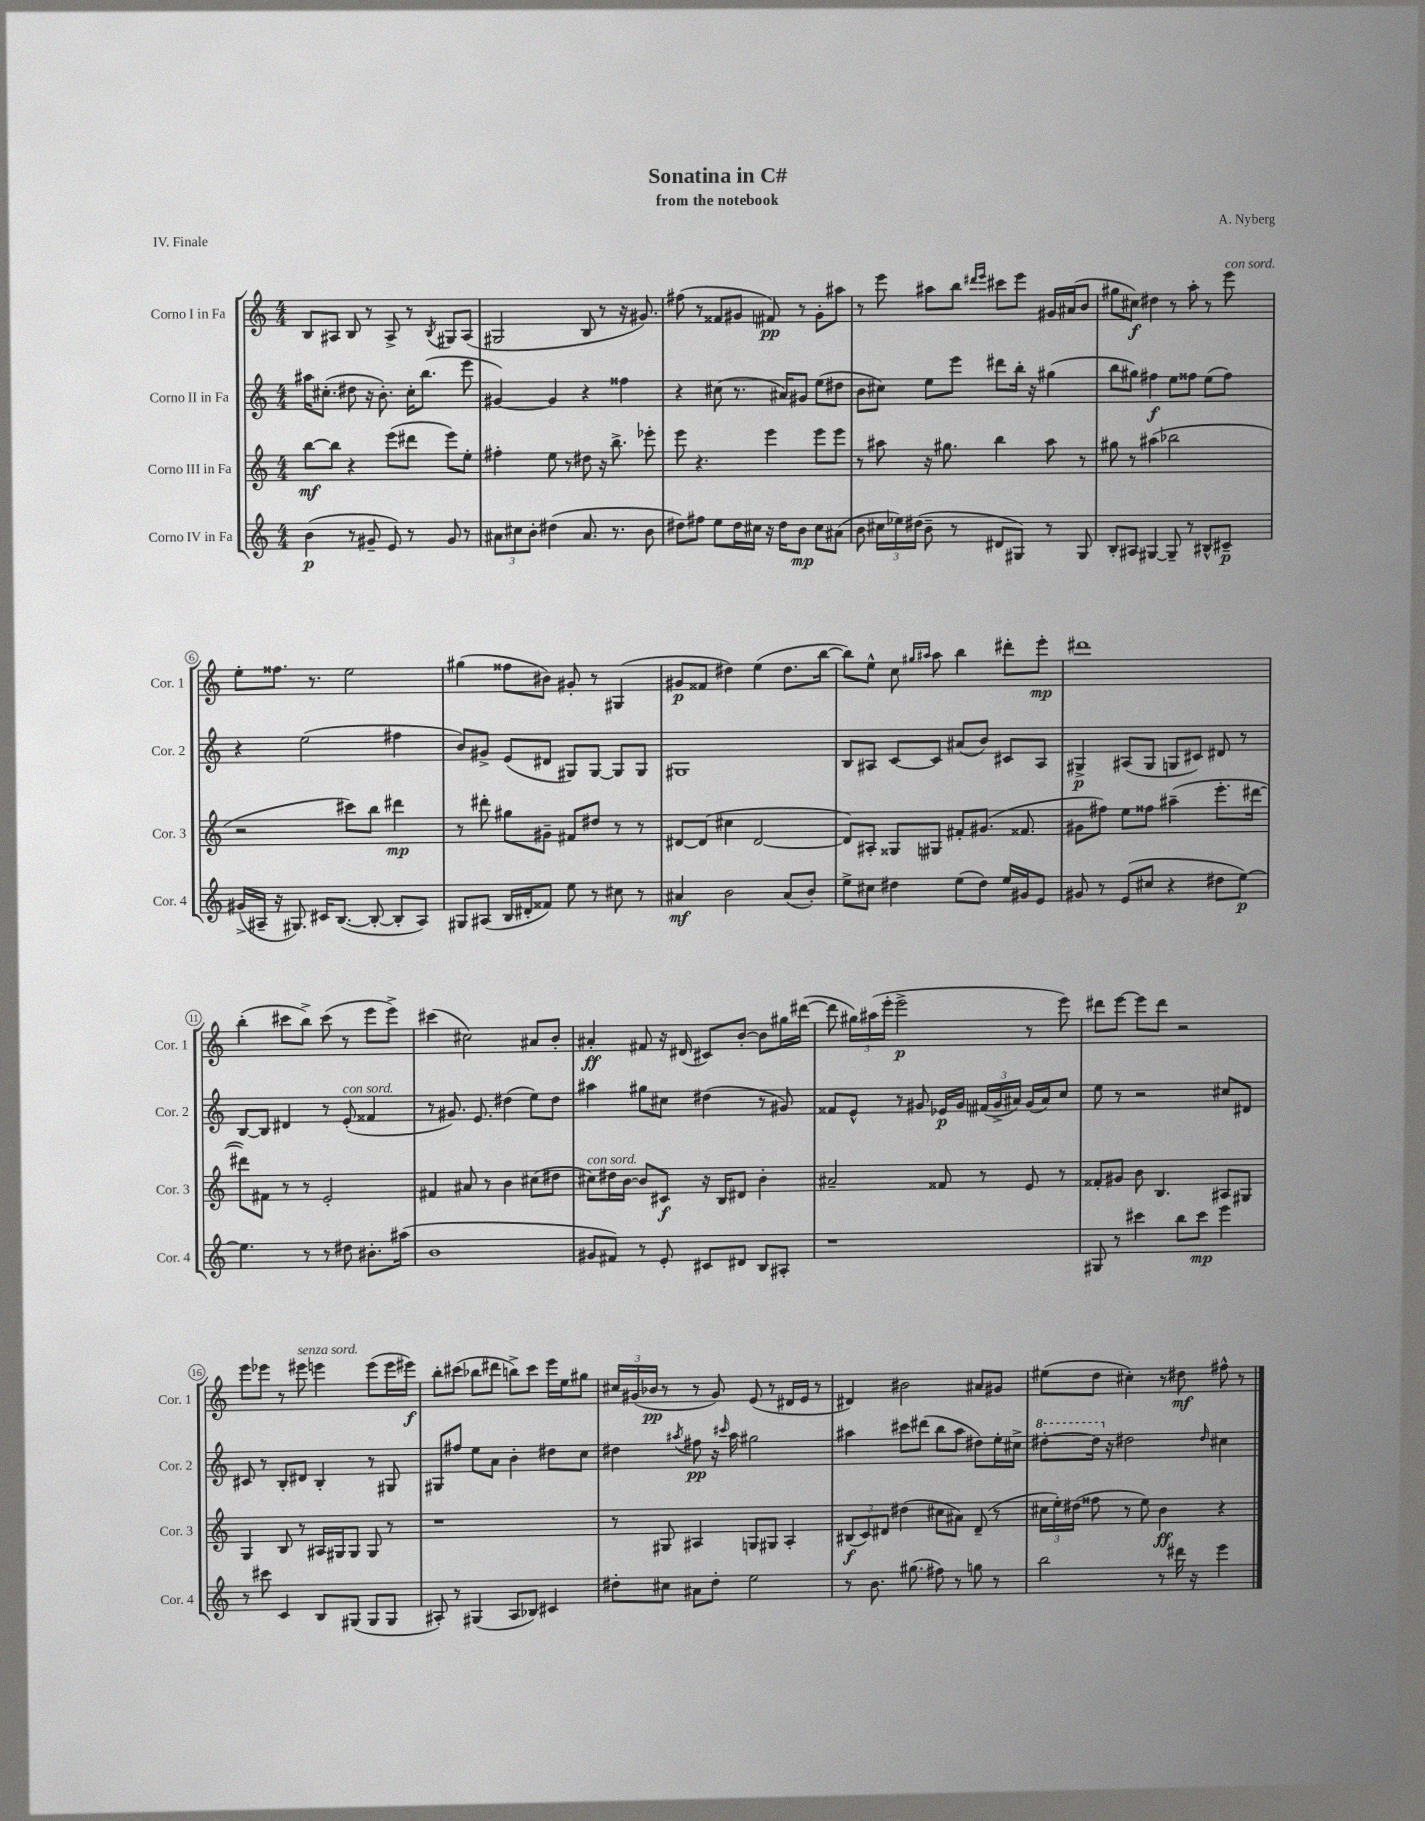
\header { title = "Sonatina in C#" composer = "A. Nyberg" subtitle = "from the notebook" piece = "IV. Finale" }
<<
\new StaffGroup <<
\new Staff = "s0" \with { instrumentName = "Corno I in Fa" shortInstrumentName = "Cor. 1" } {
    \clef treble \key c \major \numericTimeSignature \time 4/4
    \autoBeamOff b8[ ais8] b8 r8 ais8-> r8 \acciaccatura { b8 } gis8[ ais8]( |
    gis2 b8 r8 r16 gis'8.) |
    fis''8( r8 fisis'8[ gis'8] fis'8\pp) r8 gis'8[-. ais''8] |
    r8 e'''8 ais''8[ b''8] \grace { dis'''16[ e'''16] } cis'''8[ e'''8] gis'16[ ais'16( b'8] |
    gis''8[ cis''8]\f) dis''4 r8 a''8-. r8 e'''8^\markup { \italic "con sord." } |
    e''8[-. fisis''8.] r8. e''2 |
    gis''4( fisis''8[ bis'8]) gis'8-. r8 gis4( |
    gis'8[\p fisis'8] dis''4) e''4( dis''8.[ b''16]~ |
    b''8[) e''8]-^ c''8 \grace { gis''16[ ais''16] } ais''8 b''4 dis'''8[-. e'''8]-.\mp |
    dis'''1 |
    b''4-.( cis'''8[ b''8]->) cis'''8( r8 e'''8[ e'''8]->) |
    cis'''4( cis''2) ais'8[ b'8]-. |
    ais'4-.\ff fis'8 r16 dis'16( cis'8[) b'8]~-. b'8[ gis''16 dis'''16]~( |
    dis'''8 \tuplet 3/2 { gis''16[) ais''16( e'''16]-. } e'''2->\p r8 e'''8) |
    dis'''8[ e'''8]~ e'''8[ dis'''8] r2 |
    e'''8[ ees'''8] r8 eis'''8^\markup { \italic "senza sord." } e'''4 e'''8[( e'''16 eis'''16]\f) |
    b''8[-. cis'''8]( bes''8[ dis'''8] b''8[->) cis'''8] e'''16[ e''16 gis''8] |
    \tuplet 3/2 { cis''16[ gis'16( bes'16]\pp } r8 r8 gis'8) e'8( r8 dis'16[ e'16] r8 |
    dis'4) bis'2 ais'8[ gis'8] |
    eis''8[( d''8] cis''4-.) r8 dis''8\mf fis''8-^ r8 \bar "|." |
}
\new Staff = "s1" \with { instrumentName = "Corno II in Fa" shortInstrumentName = "Cor. 2" } {
    \clef treble \key c \major \numericTimeSignature \time 4/4
    \autoBeamOff ais''16[ cis''8.]-.( dis''8 r16 b'8.-.) cis''16[-. b''8.]( e'''8 |
    gis'4~) gis'4 r4 fisis''4 |
    r4 cis''8( r8. ais'16[) gis'8] e''8[( dis''8] |
    b'8[ cis''8]) e''8[ e'''8] dis'''8[ b''16]-. r16 gis''4( |
    b''8[ gis''8]) fis''4\f e''8[ fisis''8] e''8[( fisis''8]) |
    r4 e''2( fis''4 |
    b'8[) gis'8]-> e'8[( dis'8] gis8[) gis8]~ gis8[ gis8] |
    gis1 |
    b8[ ais8] c'8[~ c'8] ais'8[( b'8]) cis'8[ ais8] |
    gis4->\p ais8[( gis8] g8[ cis'8]) dis'8 r8 |
    b8[~ b8] dis'4 r8 e'8-.^\markup { \italic "con sord." }( fisis'4 |
    r8 gis'8.) e'8. dis''4( e''8[) dis''8] |
    ais''4 gis''8[ cis''8] dis''4( r8 gis'8) |
    fisis'8[ e'8]-^ r8 gis'8 ees'16[\p gis'16] \tuplet 3/2 { fis'16[( gis'16-> ais'16]) } gis'16[( ais'16) c''8] |
    e''8 r8 r2 cis''8[ dis'8] |
    cis'8 r8 b8[-. dis'8] b4-. r8 gis8 |
    gis8[ fis''8] e''8[ a'8] b'4-. dis''8[ c''8] |
    dis''4 \acciaccatura { ais''8 } fis''8\pp r16 \grace { cis'''16 } ais''16 gis''2 |
    ais''4 cis'''8[ dis'''8]( b''8[ ais''8] dis''8[) e''16-. cis''16]-> |
    \ottava #1 dis'''8[~-. dis'''16] \ottava #0 r16 dis''2 \grace { dis''16 } cis''4 \bar "|." |
}
\new Staff = "s2" \with { instrumentName = "Corno III in Fa" shortInstrumentName = "Cor. 3" } {
    \clef treble \key c \major \numericTimeSignature \time 4/4
    \autoBeamOff b''8[~\mf b''8] r4 e'''8[( dis'''8] e'''8[) e''8]-. |
    fis''4-. e''8 r8 dis''8 r16 b''8.-> ees'''8-. |
    e'''8 r4. e'''4 e'''8[ e'''8] |
    r8 ais''8 r16 gis''8. b''4 ais''8 r8 |
    gis''8 r8 ais''4( bes''2 |
    r2 cis'''8[) b''8] dis'''4\mp |
    r8 dis'''8-. gis''8[ gis'8]-- fis'8[ dis''8] r8 r8 |
    dis'8[~ dis'8]( cis''4 dis'2~ |
    dis'8[) ais8]-. gisis8[ gis8] fis'8[-. gis'8.]( fisis'8. |
    gis'8[ fis''8]) e''8[ fisis''8] ais''4--( e'''8.[-. dis'''16]~ |
    dis'''8[) fis'8] r8 r8 e'2-. |
    fis'4 ais'8 r8 b'4 cis''8[( dis''8] |
    cis''8[^\markup { \italic "con sord." }) dis''16 b'16]~ b'8[ cis'8]\f r16 b16[ dis'8] b'4-. |
    ais'2-- fisis'8 r8 e'8 r8 |
    fisis'8[-. gis'8] b'8 b4. ais8[ gis8] |
    g4 b8 r8 ais16[ gis16 gis8] gis8 r8 |
    r1 |
    r8 gis8 ais4 g8[ gis8] ais4-. |
    \tuplet 3/2 { bis8[\f( c'8) dis'8] } dis''4( cis''8[ ais'8]) dis'8--( r8 |
    \tuplet 3/2 { cis''16[ e''16-.) dis''16]( } fisis''8 r8 e''8) b'4\ff r4 \bar "|." |
}
\new Staff = "s3" \with { instrumentName = "Corno IV in Fa" shortInstrumentName = "Cor. 4" } {
    \clef treble \key c \major \numericTimeSignature \time 4/4
    \autoBeamOff b'4\p( r8 gis'8-- e'8) r8 gis'8 r8 |
    \tuplet 3/2 { ais'8[ cis''8 b'8]-. } dis''4( ais'8. r8. b'8 |
    dis''8[) fis''8] e''8[ dis''16 cis''16] r16 dis''16[ b'8]\mp cis''8[ ais'8]( |
    b'8 \tuplet 3/2 { cis''16[ ees''16) dis''16]( } b'8-- r8 dis'8[ gis8]) r8 gis8 |
    b8[-. ais8] gis4~ gis8-- r8 bis8[-^ cis'8]--\p |
    gis'16[->( ais16]-- r16 gis8.) cis'16[ b8.]~( b8~-. b8[-. ais8]) |
    gis8[ ais8]( b16[ dis'16-. fisis'8]) e''8 r8 cis''8 r8 |
    ais'4\mf b'2 ais'8[( b'8]-.) |
    e''8[-> cis''8] dis''4 e''8[( dis''8]) e''16[ gis'16 e'8] |
    gis'8 r8 e'8[( cis''8] r4 dis''8[ e''8]~\p) |
    e''4. r8 r8 dis''8 bis'8.[-. ais''16]( |
    b'1 |
    gis'8[ fis'8]) r8 e'8-. cis'8[ dis'8] b8[ ais8]-. |
    r1 |
    gis8 r8 cis'''4 b''8[ cis'''8]\mp e'''4 |
    r8 cis'''8 c'4 b8[ gis8]( gis8[ gis8] |
    ais8-.) r8 gis4( ais8[ bes8]) cis'4 |
    dis''8[-. cis''8] ais'8[ dis''8]-. e''2 |
    r8 b'8. gis''8.( fis''8) r8 g''8 r8 |
    b''2 r8 dis'''16 r16 e'''4 \bar "|." |
}
>>
>>
\layout { \context { \Score \override BarNumber.stencil = #(make-stencil-circler 0.1 0.3 ly:text-interface::print) } }
